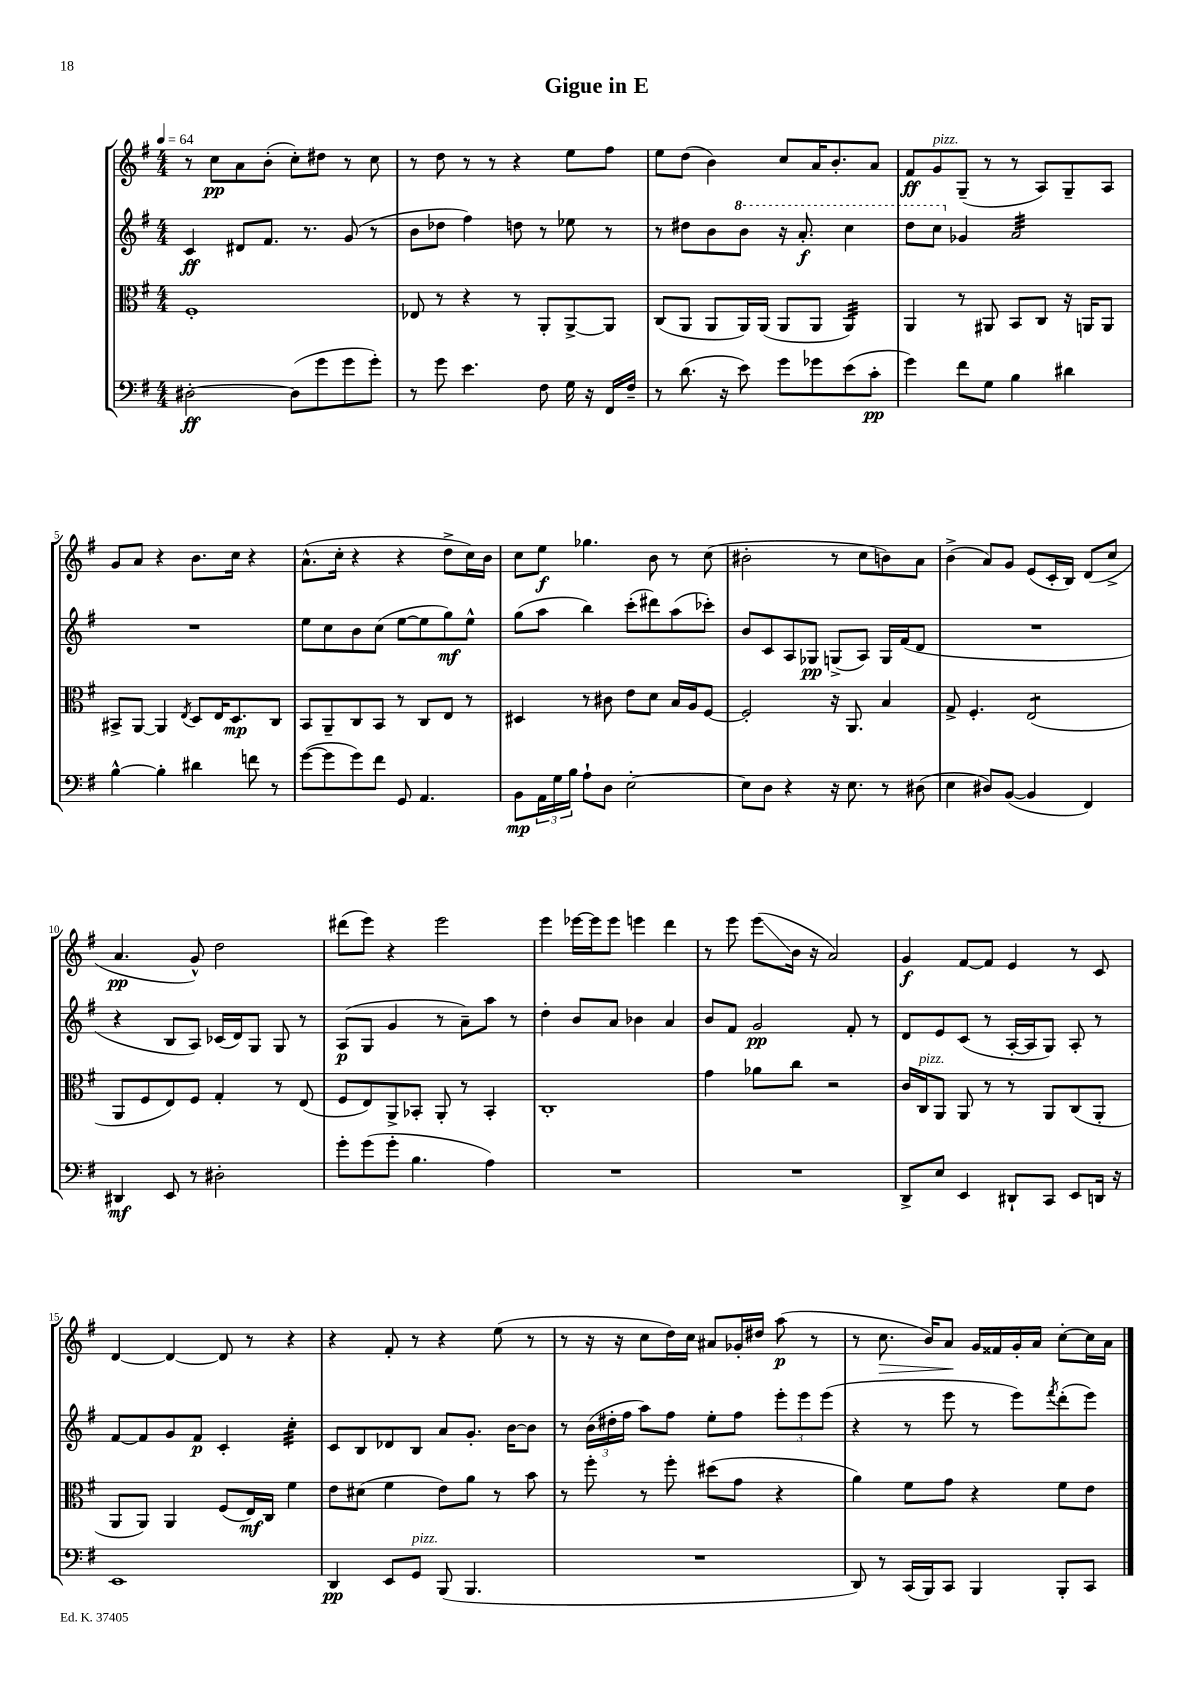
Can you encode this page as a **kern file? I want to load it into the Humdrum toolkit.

**kern	**kern	**kern	**kern
*staff4	*staff3	*staff2	*staff1
*clefF4	*clefC3	*clefG2	*clefG2
*k[f#]	*k[f#]	*k[f#]	*k[f#]
*M4/4	*M4/4	*M4/4	*M4/4
*MM64	*MM64	*MM64	*MM64
[2D#'	1F#'	4c	8r
.	.	.	8cc
.	.	8d#	8a
.	.	8.f#	(8b'
(8D#]	.	.	8cc')
.	.	8.r	.
8g	.	.	8dd#
8g	.	(8g	8r
8g')	.	8r	8cc
=	=	=	=
8r	8E-	8b	8r
8g	8r	8dd-	8dd
4.e	4r	4ff#)	8r
.	.	.	8r
.	8r	8dd	4r
8F#	8AA'	8r	.
16G	[8AA^	8ee-	8ee
16r	.	.	.
16FF#	8AA]	8r	8ff#
16F#~	.	.	.
=	=	=	=
8r	(8C	8r	8ee
(8.d	8AA	8dd#	(8dd
.	8AA	8b	4b)
16r	.	.	.
8e)	16AA)	8bb	.
.	(16AA	.	.
8g	8AA	16r	8cc
.	.	8.aa'	.
8g-	8AA	.	16a
.	.	.	8.b'
(8e	4AA)	4ccc	.
8c'	.	.	8a
=	=	=	=
4g)	4AA	8ddd	8f#
.	.	8ccc	8g
8f#	8r	4g-	(8G~
8G	8AA#	.	8r
4B	8BB	2a	8r
.	8C	.	8A)
4d#	16r	.	8G~
.	16AA	.	.
.	8AA	.	8A
=	=	=	=
[4B^^	8BB#^	1r	8g
.	[8AA	.	8a
4B']	4AA]	.	4r
.	8qE	.	.
4d#	8D	.	8.b
.	16E	.	.
.	8.D	.	16cc
8f	.	.	4r
8r	8C	.	.
=	=	=	=
([8g	8BB	8ee	(8.a^^
8g]	8AA~	8cc	.
.	.	.	16cc'
8g)	8C	8b	4r
8f#	8BB	(8cc	.
8GG	8r	[8ee	4r
4.AA	8C	8ee]	.
.	8E	8gg)	8dd^
.	8r	8ee^^	16cc)
.	.	.	16b
=	=	=	=
8BB	4D#	(8gg	8cc
24AA	.	8aa	8ee
24G	.	.	.
24B	.	.	.
8A`	8r	4bb)	4.gg-
8D	8c#	.	.
[2E'	8e	(8ccc'	.
.	8d	8ddd#)	8b
.	16B	(8aa	8r
.	16A	.	.
.	[8F#	8ccc-')	(8cc
=	=	=	=
8E]	2F#']	8b	2b#'
8D	.	8c	.
4r	.	8A	.
.	.	8G-	.
16r	16r	(8G^	8r
8.E	8.AA	.	.
.	.	8A)	8cc
8r	4B	16G	8b)
.	.	(16f#	.
(8D#	.	8d	8a
=	=	=	=
4E	8G^	1r	(4b^
.	4.F#'	.	.
8D#)	.	.	8a)
([8BB	.	.	8g
4BB]	(2E	.	(8e
.	.	.	16c'
.	.	.	16B)
4FF#)	.	.	(8d
.	.	.	8cc^
=	=	=	=
4DD#	8AA	4r	4.a
.	8F#	.	.
8EE	8E)	8B	.
8r	8F#	8A)	8g^^)
2D#'	4G'	(16c-	2dd
.	.	16d)	.
.	.	8G	.
.	8r	8G	.
.	(8E	8r	.
=	=	=	=
8g'	8F#	(8A	(8ddd#
(8g	8E)	8G	8eee)
8g'	8AA^	4g	4r
4.B	8BB-'	.	.
.	8AA'	8r	2eee
.	8r	8a~)	.
4A)	4BB-'	8aa	.
.	.	8r	.
=	=	=	=
1r	1C'	4dd'	4eee
.	.	8b	[16eee-
.	.	.	16eee-]
.	.	8a	8eee-
.	.	4b-	4eee
.	.	4a	4ddd
=	=	=	=
1r	4g	8b	8r
.	.	8f#	8eee
.	8a-	2g	(8eee
.	8cc	.	16b
.	.	.	16r
.	2r	.	2a)
.	.	8f#'	.
.	.	8r	.
=	=	=	=
8DD^	16c	8d	4g
.	16C	.	.
8E	8AA	8e	.
4EE	8AA	(8c	[8f#
.	8r	8r	8f#]
8DD#`	8r	[16A'	4e
.	.	16A]	.
8CC	8AA	8G)	.
8EE	(8C	8A'	8r
16DD	8AA'	8r	8c
16r	.	.	.
=	=	=	=
1EE	8AA	[8f#	[4d
.	8AA)	8f#]	.
.	4AA	8g	4d_
.	.	8f#	.
.	(8F#	4c'	8d]
.	16E)	.	8r
.	16C	.	.
.	4f#	4cc'	4r
=	=	=	=
4DD	8e	8c	4r
.	(8d#	8B	.
8EE	4f#	8d-	8f#'
8GG	.	8B	8r
(8BBB	8e)	8a	4r
4.BBB	8a	8.g'	.
.	8r	.	(8ee
.	.	[16b	.
.	8b	8b]	8r
=	=	=	=
1r	8r	8r	8r
.	8ff#'	(24b	16r
.	.	24dd#'	.
.	.	.	16r
.	.	24ff#	.
.	8r	8aa)	8cc
.	8ff#'	8ff#	16dd)
.	.	.	16cc
.	(8dd#	8ee'	8a#
.	8g	8ff#	16g-'
.	.	.	16dd#
.	4r	12eee'	(8aa
.	.	12eee	.
.	.	.	8r
.	.	(12eee	.
=	=	=	=
8DD)	4a)	4r	8r
8r	.	.	8.cc
(16CC	8f#	8r	.
16BBB)	.	.	16b)
8CC	8g	8eee	8a
4BBB	4r	8r	16g
.	.	.	16f##
.	.	8eee)	16g'
.	.	.	16a
.	.	8qfff#	.
8BBB'	8f#	(8ddd'	[8cc'
8CC	8e	8eee)	16cc]
.	.	.	16a
==	==	==	==
*-	*-	*-	*-
